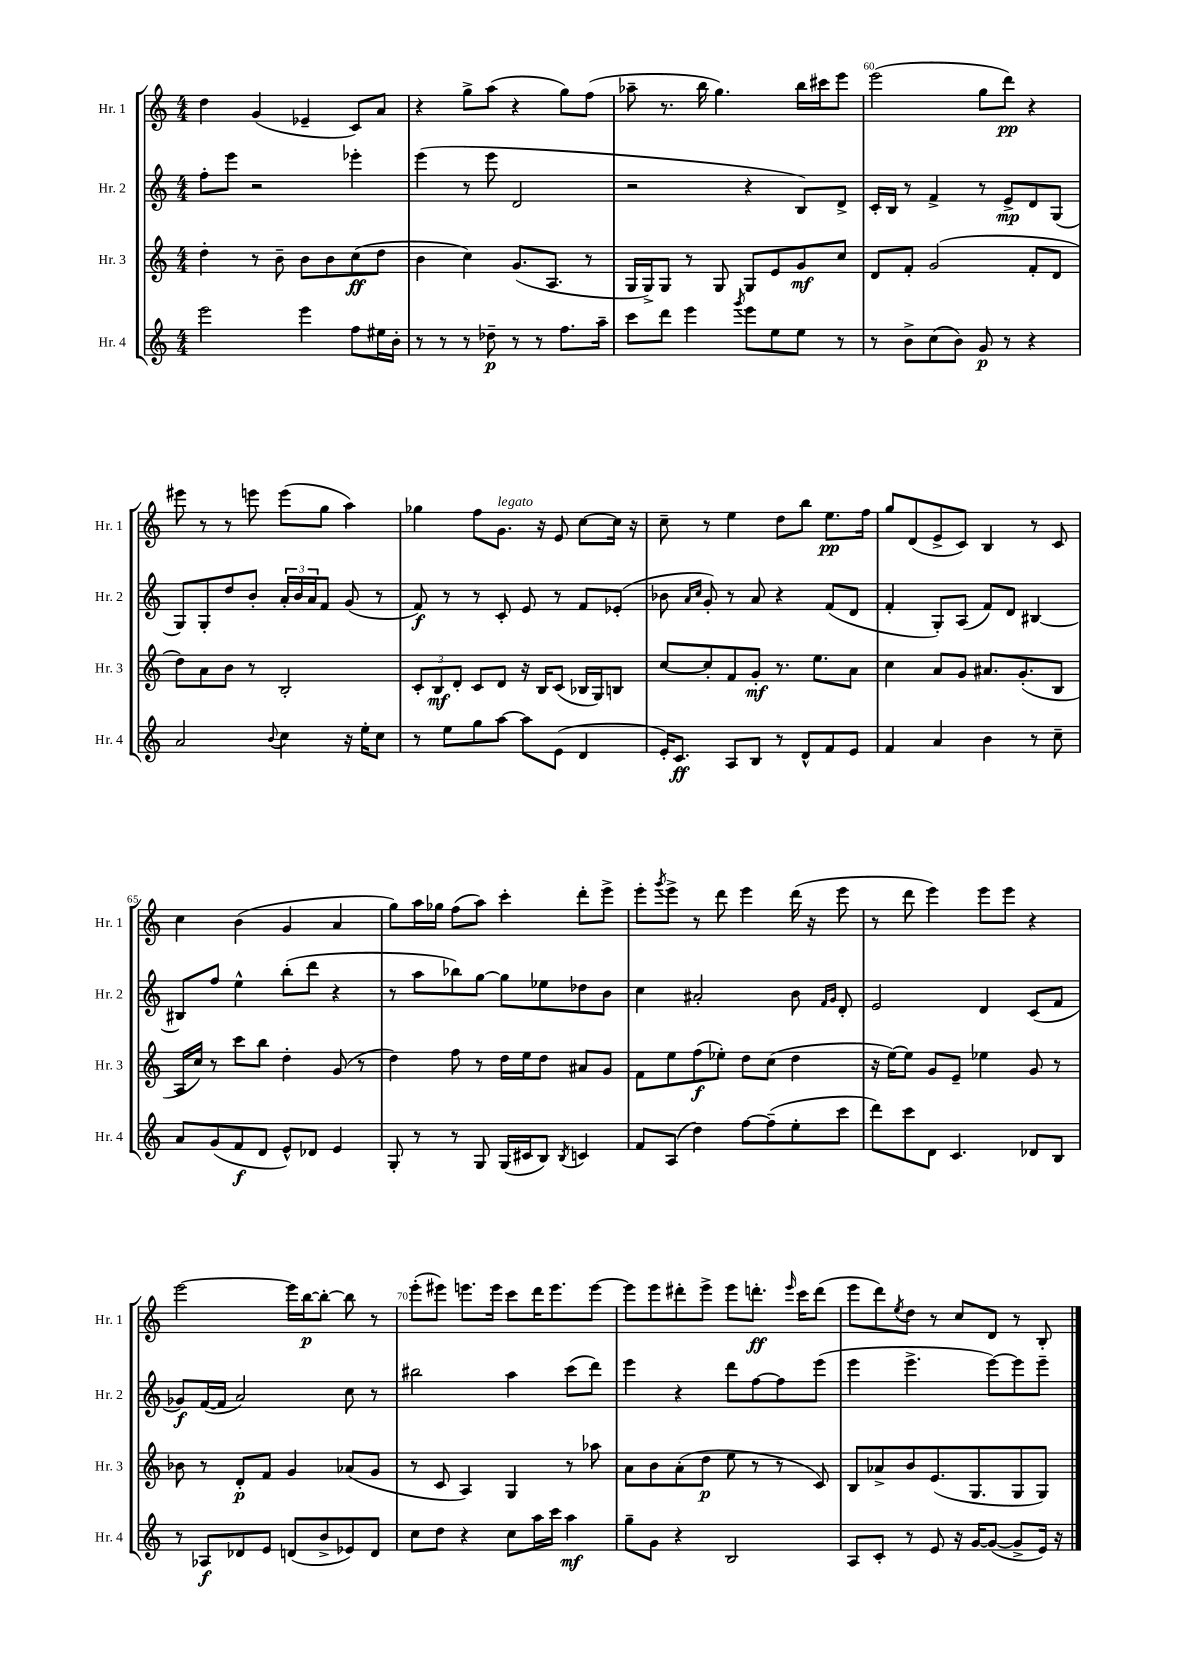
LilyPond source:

<<
\new StaffGroup <<
\new Staff = "s0" \with { instrumentName = "Hr. 1" shortInstrumentName = "Hr. 1" } {
    \clef treble \key c \major \numericTimeSignature \time 4/4
    d''4 g'4( ees'4-- c'8) a'8 |
    r4 g''8-> a''8( r4 g''8) f''8( |
    aes''8-- r8. b''16 g''4.) b''16 cis'''16 e'''8 |
    e'''2( g''8 d'''8\pp) r4 |
    eis'''8 r8 r8 e'''8 e'''8( g''8 a''4) |
    ges''4 f''8 g'8.^\markup { \italic "legato" } r16 e'8 c''8~ c''16 r16 |
    c''8-- r8 e''4 d''8 b''8 e''8.\pp f''16 |
    g''8 d'8( e'8-> c'8) b4 r8 c'8 |
    c''4 b'4( g'4 a'4 |
    g''8) a''16 ges''16 f''8( a''8) c'''4-. d'''8-. e'''8-> |
    e'''8-. \acciaccatura { g'''8 } e'''8-> r8 d'''8 e'''4 d'''16( r16 e'''8 |
    r8 d'''8 e'''4) e'''8 e'''8 r4 |
    e'''2~ e'''16 b''16~\p b''8~-. b''8 r8 |
    e'''8-.( eis'''8) e'''8. e'''16 c'''8 d'''16 e'''8. e'''8~ |
    e'''8 e'''8 dis'''8-. e'''8-> e'''8 d'''8.-.\ff \grace { e'''16 } c'''16 d'''8( |
    e'''8 d'''8) \acciaccatura { e''8 } d''8 r8 c''8 d'8 r8 b8-. \bar "|." |
}
\new Staff = "s1" \with { instrumentName = "Hr. 2" shortInstrumentName = "Hr. 2" } {
    \clef treble \key c \major \numericTimeSignature \time 4/4
    f''8-. e'''8 r2 ees'''4-. |
    e'''4( r8 e'''8 d'2 |
    r2 r4 b8) d'8-> |
    c'16-. b16 r8 f'4-> r8 e'8->\mp d'8 g8( |
    g8) g8-. d''8 b'8-. \tuplet 3/2 { a'16-. b'16 a'16 } f'8 g'8( r8 |
    f'8\f) r8 r8 c'8-. e'8 r8 f'8 ees'8-.( |
    bes'8 \grace { a'16 c''16 } g'8-.) r8 a'8 r4 f'8( d'8 |
    f'4-. g8-.) a8( f'8) d'8 bis4~ |
    bis8 f''8 e''4-^ b''8-.( d'''8 r4 |
    r8 a''8 bes''8) g''8~ g''8 ees''8 des''8 b'8 |
    c''4 ais'2-. b'8 \grace { f'16 g'16 } d'8-. |
    e'2 d'4 c'8( f'8 |
    ges'8\f) f'16~( f'16 a'2) c''8 r8 |
    bis''2 a''4 c'''8( d'''8) |
    e'''4 r4 d'''8 f''8~ f''8 e'''8( |
    e'''4 e'''4.-> e'''8~) e'''8 e'''8-- \bar "|." |
}
\new Staff = "s2" \with { instrumentName = "Hr. 3" shortInstrumentName = "Hr. 3" } {
    \clef treble \key c \major \numericTimeSignature \time 4/4
    d''4-. r8 b'8-- b'8 b'8 c''8\ff( d''8 |
    b'4 c''4) g'8.( a8. r8 |
    g16 g16->) g8 r8 g8 g8 e'8 g'8\mf c''8 |
    d'8 f'8-. g'2( f'8-. d'8 |
    d''8) a'8 b'8 r8 b2-. |
    \tuplet 3/2 { c'8-. b8\mf d'8-. } c'8 d'8 r16 b16 c'8( bes16 g16) b8 |
    c''8~ c''8-. f'8 g'8-.\mf r8. e''8. a'8 |
    c''4 a'8 g'8 ais'8. g'8.-.( b8 |
    a16 c''16) r8 c'''8 b''8 d''4-. g'8( r8 |
    d''4) f''8 r8 d''16 e''16 d''8 ais'8 g'8 |
    f'8 e''8 f''8\f( ees''8-.) d''8 c''8( d''4 |
    r16 e''16~) e''8 g'8 e'8-- ees''4 g'8 r8 |
    bes'8 r8 d'8-.\p f'8 g'4 aes'8( g'8 |
    r8 c'8 a4) g4 r8 aes''8 |
    a'8 b'8 a'8-.( d''8\p e''8 r8 r8 c'8) |
    b8 aes'8-> b'8 e'8.( g8. g8 g8) \bar "|." |
}
\new Staff = "s3" \with { instrumentName = "Hr. 4" shortInstrumentName = "Hr. 4" } {
    \clef treble \key c \major \numericTimeSignature \time 4/4
    e'''2 e'''4 f''8 eis''16 b'16-. |
    r8 r8 r8 des''8--\p r8 r8 f''8. a''16-- |
    c'''8 d'''8 e'''4 \acciaccatura { g'''8 } e'''8 e''8 e''8 r8 |
    r8 b'8-> c''8( b'8) g'8\p r8 r4 |
    a'2 \appoggiatura { b'8 } c''4 r16 e''16-. c''8 |
    r8 e''8 g''8 a''8~ a''8 e'8( d'4 |
    e'16-.) c'8.\ff a8 b8 r8 d'8-^ f'8 e'8 |
    f'4 a'4 b'4 r8 c''8-- |
    a'8 g'8( f'8\f d'8 e'8-^) des'8 e'4 |
    g8-. r8 r8 g8 g16( cis'16 b8) \acciaccatura { b8 } c'4 |
    f'8 a8( d''4) f''8~ f''8--( e''8-. c'''8 |
    d'''8) c'''8 d'8 c'4. des'8 b8 |
    r8 aes8\f des'8 e'8 d'8( b'8-> ees'8) d'8 |
    c''8 d''8 r4 c''8 a''16 c'''16 a''4\mf |
    g''8-- g'8 r4 b2 |
    a8 c'8-. r8 e'8 r16 g'16~ g'8~( g'8-> e'16) r16 \bar "|." |
}
>>
>>
\layout { \context { \Score currentBarNumber = #57 \override BarNumber.break-visibility = ##(#f #t #t) barNumberVisibility = #(every-nth-bar-number-visible 5) } }
